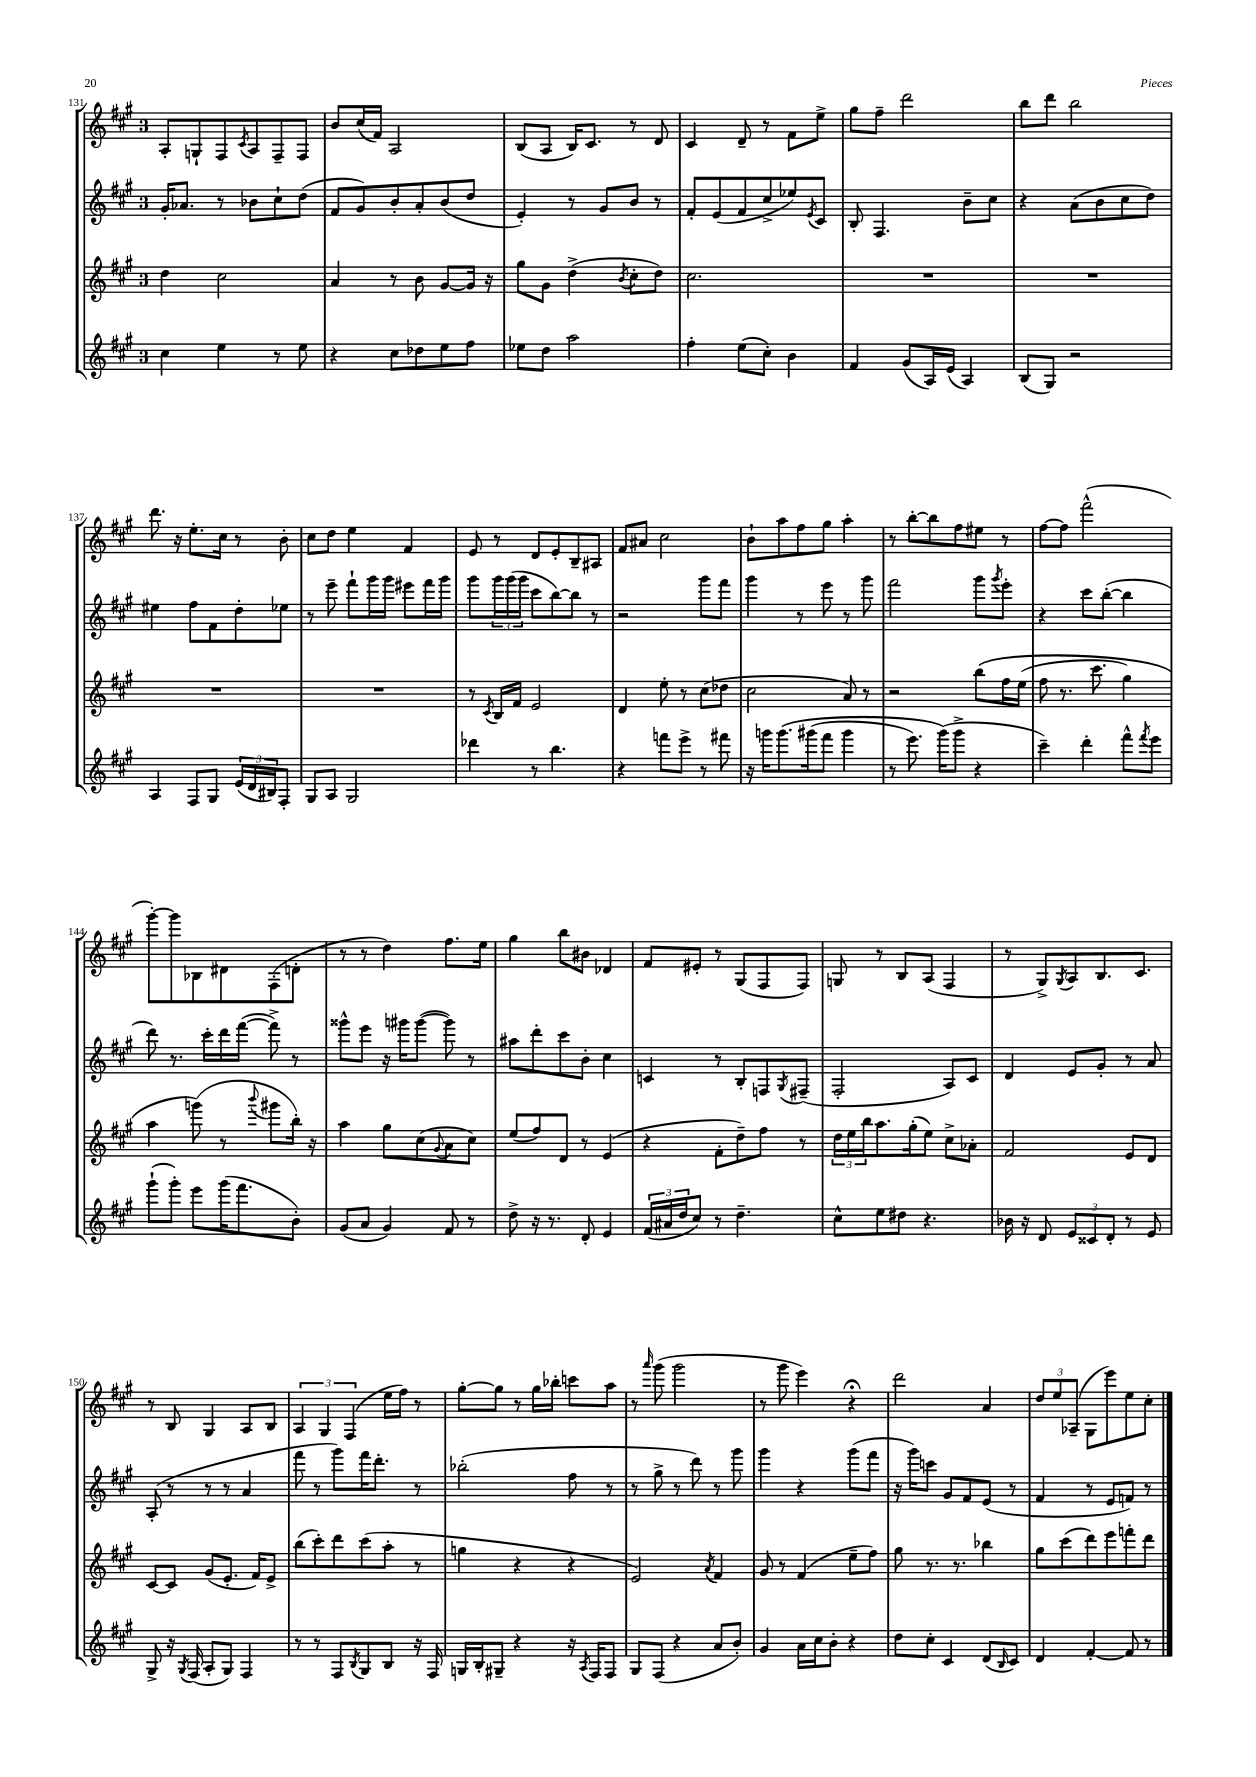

**kern	**kern	**kern	**kern
*staff4	*staff3	*staff2	*staff1
*clefG2	*clefG2	*clefG2	*clefG2
*k[f#c#g#]	*k[f#c#g#]	*k[f#c#g#]	*k[f#c#g#]
*M3/4	*M3/4	*M3/4	*M3/4
4cc#	4dd	16g#'	8A'
.	.	8.a-	.
.	.	.	8G`
4ee	2cc#	8r	8F#
.	.	.	8qc#
.	.	8b-	8A
8r	.	8cc#`	8F#~
8ee	.	(8dd	8F#
=	=	=	=
4r	4a	8f#	8b
.	.	8g#)	(16cc#
.	.	.	16f#)
8cc#	8r	8b'	2A
8dd-	8b	8a'	.
8ee	[8g#	(8b	.
8ff#	16g#]	8dd	.
.	16r	.	.
=	=	=	=
8ee-	8gg#	4e')	(8B
8dd	8g#	.	8A
2aa	(4dd^	8r	16B)
.	.	.	8.c#
.	.	8g#	.
.	8qb	.	.
.	8cc#'	8b	8r
.	8dd)	8r	8d
=	=	=	=
4ff#'	2.cc#	8f#'	4c#
.	.	(8e	.
(8ee	.	8f#	8d~
8cc#')	.	8cc#^	8r
4b	.	8ee-)	8f#
.	.	8qe	.
.	.	8c#	8ee^
=	=	=	=
4f#	2.r	8B'	8gg#
.	.	4.F#	8ff#~
(8g#	.	.	2ddd
16A)	.	.	.
(16e	.	.	.
4A)	.	8b~	.
.	.	8cc#	.
=	=	=	=
(8B	2.r	4r	8bb
8G#)	.	.	8ddd
2r	.	(8a	2bb
.	.	8b	.
.	.	8cc#	.
.	.	8dd)	.
=	=	=	=
4A	2.r	4ee#	8.ddd
.	.	.	16r
8F#	.	8ff#	8.ee'
8G#	.	8f#	.
.	.	.	16cc#
(24e	.	8dd'	8r
24d	.	.	.
24B#)	.	.	.
8F#'	.	8ee-	8b'
=	=	=	=
8G#	2.r	8r	8cc#
8A	.	8eee~	8dd
2G#	.	8fff#`	4ee
.	.	16ggg#	.
.	.	16ggg#	.
.	.	8eee#	4f#
.	.	16fff#	.
.	.	16ggg#	.
=	=	=	=
4ddd-	8r	8ggg#	8e
.	8qc#	.	.
.	16B	24ggg#	8r
.	.	(24ggg#	.
.	16f#	.	.
.	.	24ggg#	.
8r	2e	8ccc#	8d
4.bb	.	[8bb)	8e'
.	.	8bb]	8B~
.	.	8r	8A#
=	=	=	=
4r	4d	2r	8f#
.	.	.	8a#
8fff	8ee'	.	2cc#
8eee^	8r	.	.
8r	(8cc#	8ggg#	.
8fff#	8dd-	8fff#	.
=	=	=	=
16r	2cc#	4ggg#	8b`
16ggg	.	.	.
&(8.ggg	.	.	8aa
.	.	8r	8ff#
(16ggg#	.	.	.
8fff#	.	8eee	8gg#
4ggg#	8a)	8r	4aa'
.	8r	8ggg#	.
=	=	=	=
8r	2r	2fff#	8r
8.eee)	.	.	[8bb'
.	.	.	8bb]
(16ggg#&)	.	.	.
8ggg#^	.	.	8ff#
4r	&(8bb	8ggg#	8ee#
.	.	8qggg#	.
.	16ff#	8eee'	8r
.	(16ee	.	.
=	=	=	=
4ccc#~)	8ff#	4r	[8ff#
.	8.r	.	8ff#]
4ddd'	.	8ccc#	(2fff#^^
.	8.ccc#	.	.
.	.	([8bb'	.
8fff#^^	4gg#)	4bb]	.
8qfff#	.	.	.
8eee	.	.	.
=	=	=	=
(8ggg#`	4aa	8ddd)	[8ggg#')
8ggg#')	.	8.r	8ggg#]
8eee	(8ggg&)	.	8B-
.	.	16ccc#'	.
(16ggg#	8r	16ddd	8d#
8.fff#	.	([16fff#	.
.	8qqbbb	.	.
.	8ggg#	8fff#^])	(8F#'
8b')	16bb')	8r	8d'
.	16r	.	.
=	=	=	=
(8g#	4aa	8ggg##^^	8r
8a	.	8eee	8r
4g#)	8gg#	16r	4dd)
.	.	16ggg#	.
.	(8cc#	([8ggg#	.
.	8qqg#	.	.
8f#	8a	8ggg#])	8.ff#
8r	8cc#)	8r	.
.	.	.	16ee
=	=	=	=
8dd^	(8ee	8aa#	4gg#
16r	8ff#)	8ddd'	.
8.r	.	.	.
.	8d	8ccc#	8bb
8d'	8r	8b'	8b#
4e	(4e	4cc#	4d-
=	=	=	=
(24f#	4r	4c	8f#
24a#	.	.	.
24dd	.	.	.
8cc#)	.	.	8e#'
8r	8f#'	8r	8r
4.dd~	8dd~)	8B'	(8G#
.	8ff#	8F	8F#
.	.	8qG#	.
.	8r	(8F#~	8F#)
=	=	=	=
8cc#^^	24dd	2F#'	8G
.	24ee	.	.
.	24bb	.	.
8ee	8.aa	.	8r
8dd#	.	.	8B
.	(16gg#'	.	.
4.r	8ee)	.	(8A
.	8cc#^	8A)	4F#
.	8a-'	8c#	.
=	=	=	=
16b-	2f#	4d	8r
16r	.	.	.
8d	.	.	8G#^)
.	.	.	8qG#
12e	.	8e	8A
12c##	.	.	.
.	.	8g#'	8.B
12d'	.	.	.
8r	8e	8r	.
.	.	.	8.c#
8e	8d	8a	.
=	=	=	=
8G#^	[8c#	(8A'	8r
16r	8c#]	8r	8B
8qG#	.	.	.
(16F#	.	.	.
8A'	(8g#	8r	4G#
8G#)	8.e'	8r	.
4F#	.	4a	8A
.	16f#)	.	.
.	8e^	.	8B
=	=	=	=
8r	(8bb	8fff#	6A
8r	8ccc#')	8r	.
.	.	.	6G#
8F#	8ddd	8ggg#)	.
.	.	.	(6F#
8qB	.	.	.
8G#	(8ccc#	16fff#	.
.	.	8.ddd'	.
8B	8aa'	.	16ee
.	.	.	16ff#)
16r	8r	8r	8r
16F#	.	.	.
=	=	=	=
16G	4gg	(2bb-'	[8gg#'
16B'	.	.	.
8G#~	.	.	8gg#]
4r	4r	.	8r
.	.	.	16gg#
.	.	.	16bb-'
16r	4r	8ff#	8ccc
8qA	.	.	.
16F#	.	.	.
8F#	.	8r	8aa
=	=	=	=
8G#	2e)	8r	8r
.	.	.	16qqaaa
(8F#	.	8gg#^	(8ggg#
4r	.	8r	2ggg#
.	.	8ddd)	.
.	8qa	.	.
8a	4f#	8r	.
8b')	.	8ggg#	.
=	=	=	=
4g#	8g#	4ggg#	8r
.	8r	.	8ggg#
16a	(4f#	4r	4eee)
16cc#	.	.	.
8b'	.	.	.
4r	8ee~	(8ggg#	4r;
.	8ff#)	8fff#	.
=	=	=	=
8dd	8gg#	16r	2ddd
.	.	16ggg#)	.
8cc#'	8.r	8ccc	.
4c#	.	8g#	.
.	8.r	.	.
.	.	8f#	.
(8d	4bb-	(8e	4a
16qqB	.	.	.
8c#)	.	8r	.
=	=	=	=
4d	8gg#	4f#	12dd
.	.	.	12ee
.	(8ccc#	.	.
.	.	.	(12A-~
[4f#'	8ddd)	8r	8G#
.	8eee	8e	8eee)
8f#]	8fff'	8f)	8ee
8r	8ddd	8r	8cc#'
==	==	==	==
*-	*-	*-	*-
